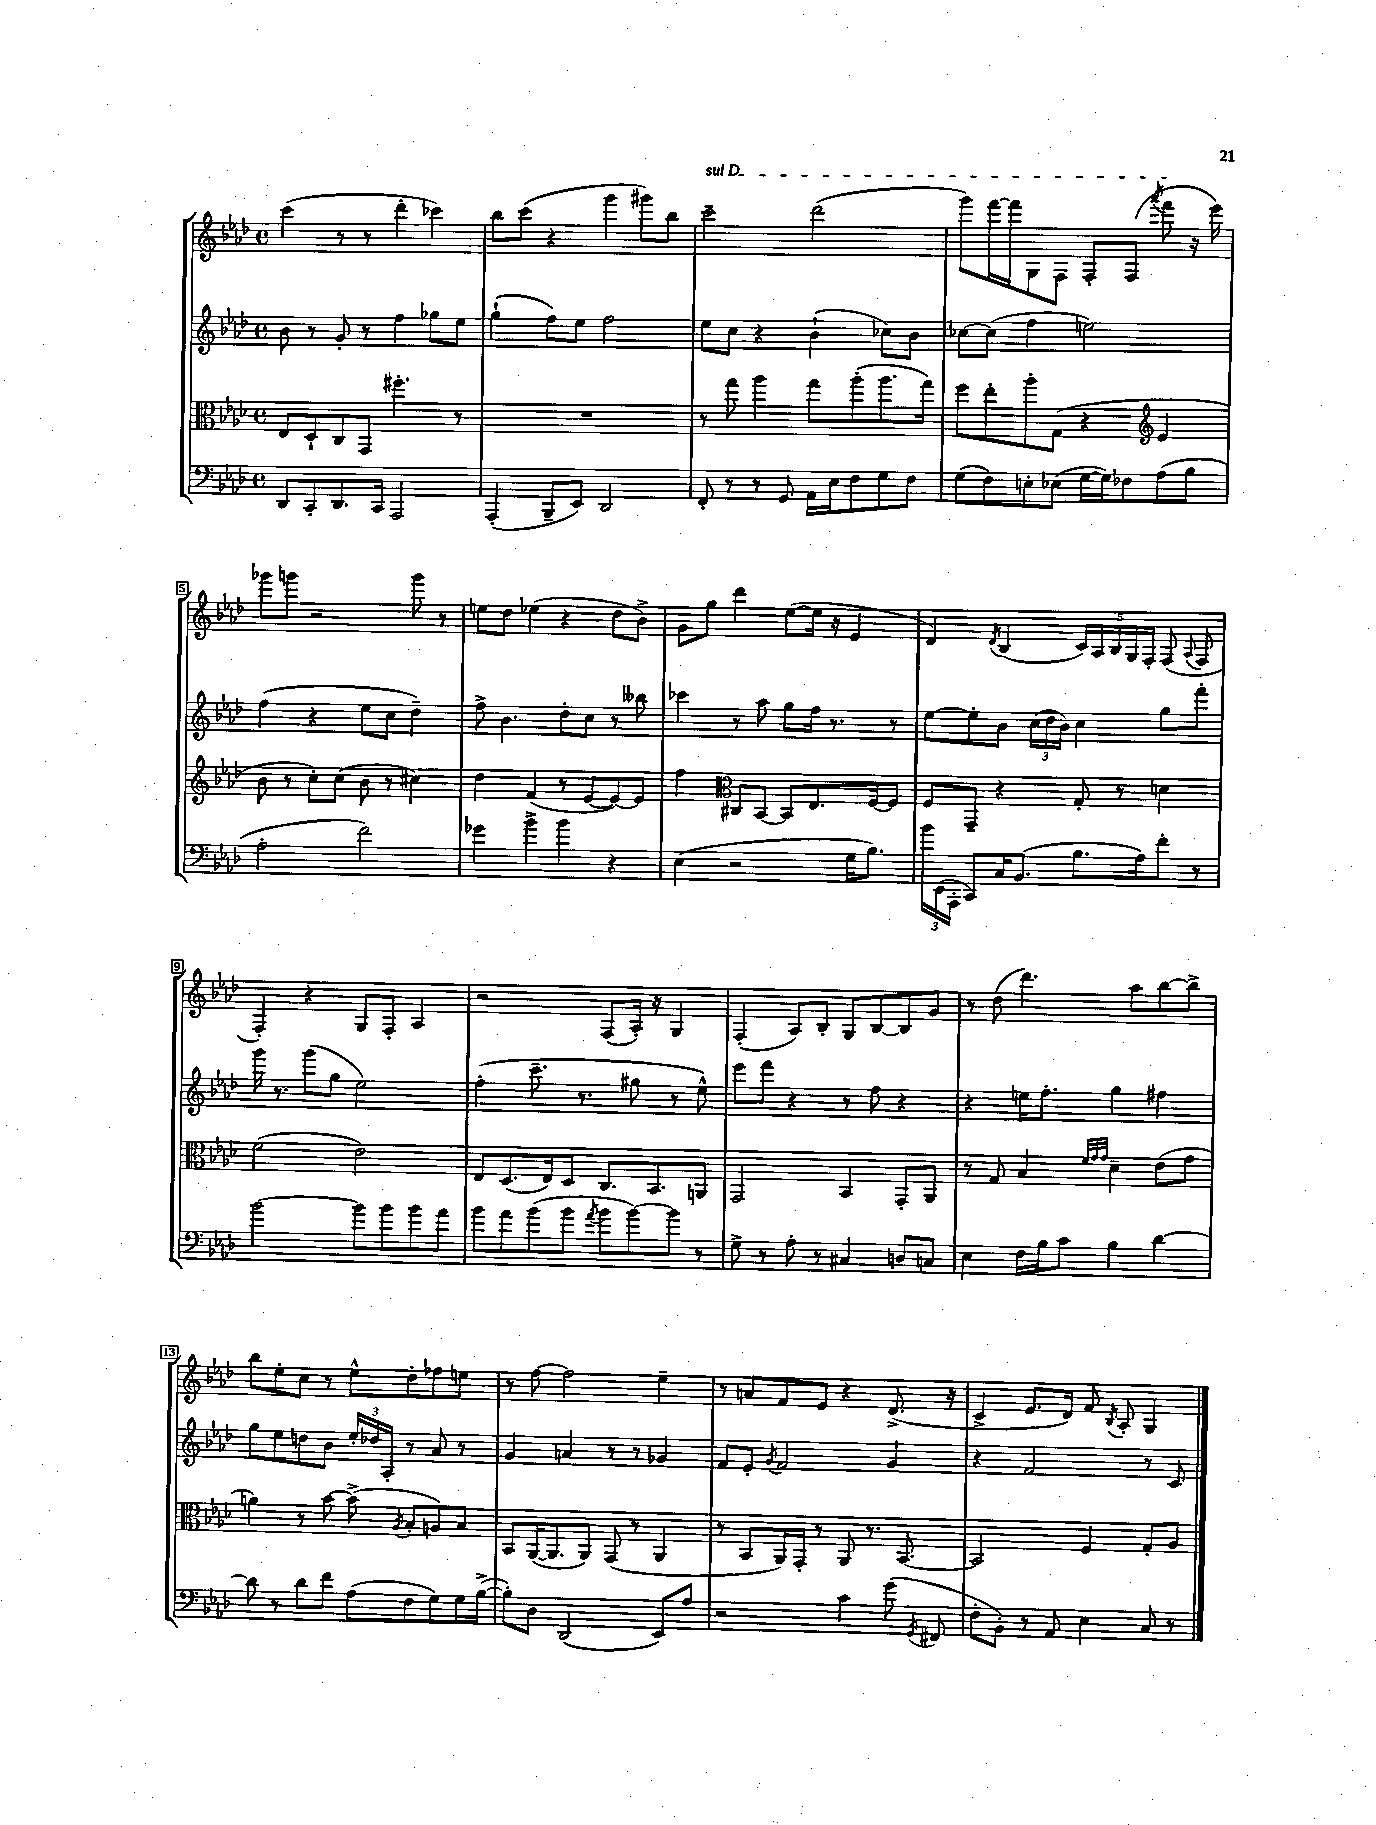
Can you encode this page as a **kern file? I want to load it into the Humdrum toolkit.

**kern	**kern	**kern	**kern
*part4	*part3	*part2	*part1
*staff4	*staff3	*staff2	*staff1
*clefF4	*clefC3	*clefG2	*clefG2
*k[b-e-a-d-]	*k[b-e-a-d-]	*k[b-e-a-d-]	*k[b-e-a-d-]
*M4/4	*M4/4	*M4/4	*M4/4
*met(c)	*met(c)	*met(c)	*met(c)
=1	=1	=1	=1
8DD-/L	8E-/L	8b-\	(4ccc\
8CC'/	8D-`/	8r	.
8.DD-/	8C/	8g'/	8r
.	8GG/J	8r	8r
16CC/Jk	.	.	.
2AAA-/	4.ff#X'\	4ff\	4ddd-'\
.	.	8gg-X\L	4ccc-X\)
.	8r	8ee-\J	.
=2	=2	=2	=2
(4AAA-'/	1r	(4gg`\	8bb-\L
.	.	.	(8ccc\J
8BBB-~/L	.	8ff\L)	4r
8EE-/J)	.	8ee-\J	.
2DD-/	.	2ff\	4ggg\
.	.	.	8ggg#X\L)
.	.	.	8bb-\J
=3	=3	=3	=3
!	!	!	!LO:TX:a:i:t=sul D
8FF'/	8r	8ee-\L	2ccc~\
8r	8gg\	8cc\J	.
8r	4aa-\	4r	.
8GG/	.	.	.
16AA-\LL	8gg\L	(4b-`\	(2ddd-\
16E-\J	.	.	.
8F\	(8aa-'\	.	.
8G\	8.aa-\	8cc-X\L)	.
8F\J	.	8b-\J	.
.	16gg\Jk)	.	.
=4	=4	=4	=4
(8G\L	8ff\L	[8cc-X\L	8ggg\L)
8F\)	8ee-'\	(8cc-\J]	[16fff\L
.	.	.	16fff\J]
8En'\	8aa-'\	4ff\	8G\
(8E-X\J	(8G\J	.	8F\J
[16G\LL	4r	2een\)	8F'/L
16G\J])	.	.	.
8F-X\	.	.	(8F/J
*	*clefG2	*	*
.	.	.	8qaaa-/
(8A-\	4e-/	.	8fff\
8B-\J	.	.	16r
.	.	.	16eee-\)
!!LO:LB:g=z
=5	=5	=5	=5
2A-'\	8b-\	(4ff\	8ggg-X\L
.	8r	.	8gggn\J
.	8cc'\L)	4r	2r
.	(8cc\J	.	.
2f\)	8b-\	8ee-\L	.
.	8r	8cc\J	.
.	4cc#X\)	4dd-~\)	8ggg\
.	.	.	8r
=6	=6	=6	=6
4g-X\	4dd-\	8ff^\	8een\L
.	.	4.b-\	8dd-\J
4b-^\	(4f/	.	(4ee-X\
4b-\	8r	8dd-'\L	4r
.	[8e-/L	8cc\J	.
4r	8e-/_)	8r	8dd-\L
.	8e-/J]	8bb--X\	8b-^\J)
=7	=7	=7	=7
(4E-\	4ff\	4ccc-X\	8g\L
.	.	.	8gg\J
*	*clefC3	*	*
2r	8C#X/L	8r	4ddd-\
.	[8BB-/J	8aa-\	.
.	8BB-/L]	8gg\L	([8ee-\L
.	8.E-/	16ff\Jk	16ee-\Jk]
.	.	8.r	16r
16G\KL	.	.	4e-/
8.B-\J)	[16F/k	.	.
.	8F/J]	8r	.
=8	=8	=8	=8
24b-\LL	8F/L	[8ee-\L	4d-/)
(24EE-\	.	.	.
24AAA-'\JJ	.	.	.
8CC/L)	8GG~/J	8ee-'\]	.
.	.	.	8qd-/
16C/K	4r	8b-\J	(4B-/
(8.BB-/J	.	.	.
.	.	(24cc\LL	.
.	.	24dd-\	.
.	.	24b-\JJ)	.
8.B-\L	8G'/	4cc\	20c/LL)
.	.	.	20A-/
.	.	.	20B-/
.	8r	.	.
.	.	.	20G/
16A-\k)	.	.	.
.	.	.	20F'/JJ
8f'\J	4dn\	8gg\L	(8F/
.	.	.	8qqA-/
8r	.	8fff'\J	8F/
!!LO:LB:g=z
=9	=9	=9	=9
[2b-\	(2f\	16ggg\	4F'/)
.	.	8.r	.
.	.	(8ggg\L	4r
.	.	8gg\J	.
8b-\L]	2e-\)	2ee-\)	8G/L
8b-\	.	.	8F'/J
8b-\	.	.	4A-/
8a-\J	.	.	.
=10	=10	=10	=10
8b-\L	8E-/L	(4ff'\	2r
8a-\	(8.D-/	.	.
(8b-\	.	8.ccc~\	.
.	16E-/k)	.	.
8b-\J	8D-/J	.	.
.	.	8.r	.
8qa-/	.	.	.
8b-\L	8.C/L	.	(8F/L
[8b-\)	.	8gg#X\	16A-'/Jk)
.	8.BB-/	.	16r
8b-\J]	.	8r	4G/
8r	8AAn/J	8ee-^^\)	.
=11	=11	=11	=11
8G^\	2GG/	8eee-\L	(4F'/
8r	.	8fff\J	.
8A-'\	.	4r	8A-/L)
8r	.	.	8B-'/J
4C#X/	4BB-/	8r	8G/L
.	.	8ff\	[8B-/
8Dn/L	8GG'/L	4r	8B-/]
8Cn/J	8AA-/J	.	8g/J
=12	=12	=12	=12
4E-\	8r	4r	8r
.	8G/	.	(8dd-\
16F\LL	4B-/	16een\KL	4.ddd-\)
16B-\J	.	8.ff'\J	.
8c\J	.	.	.
.	32qqf/LLL	.	.
.	32qqg/	.	.
.	32qqg/JJJ	.	.
4B-\	4d-~\	4gg\	.
.	.	.	8aa-\L
[4d-\	(8e-\L	4ff#X\	[8bb-\
.	8g\J	.	8bb-^\J]
!!LO:LB:g=z
=13	=13	=13	=13
8d-\]	4an\)	8gg\L	8bb-\L
8r	.	8ee-\	8ee-'\
8d-\L	8r	8ddn\	8cc\J
8f\J	[8b-\	8b-\J	8r
(8A-\L	(8b-^\]	24ee-'/LL	8ee-^^\L
.	.	24dd-X/	.
.	.	24A-'/JJ	.
.	8qA-/	.	.
8F\	8B-'/L	8r	8dd-'\
8G\)	8An/)	8a-/	8ff-X\
16G\L	8B-/J	8r	8een\J
([16B-^\JJ	.	.	.
=14	=14	=14	=14
8B-'\L])	8BB-/L	4g/	8r
8D-\J	([16AA-/K	.	[8ff\
.	8.AA-/]	.	.
(2DD-/	.	4an/	2ff\]
.	8AA-/J)	.	.
.	(8GG/	8r	.
.	8r	8r	.
8EE-/L)	4AA-/	4g-X/	4ee-~\
8A-/J	.	.	.
=15	=15	=15	=15
2r	8r	8f/L	8r
.	8BB-/L	8e-'/J	8an/L
.	.	8qg/	.
.	16AA-/L)	2f/	8f/
.	16GG'/JJ	.	.
.	8r	.	8e-/J
4c\	8AA-/	.	4r
.	8.r	.	.
(8g\	.	4g/	(8.d-^/
.	[8.BB-/	.	.
8qGG/	.	.	.
8FF#X/	.	.	.
.	.	.	16r
=16	=16	=16	=16
8F'\L	2BB-/]	4r	4c^/
8BB-'\J)	.	.	.
8r	.	2f/	8.e-/L
8AA-/	.	.	.
.	.	.	16d-/Jk)
4E-\	4F/	.	8f/
.	.	.	8qB-/
.	.	.	8A-'/
8C/	8G'/L	8r	4G/
8r	8A-/J	8c/	.
==	==	==	==
*-	*-	*-	*-
